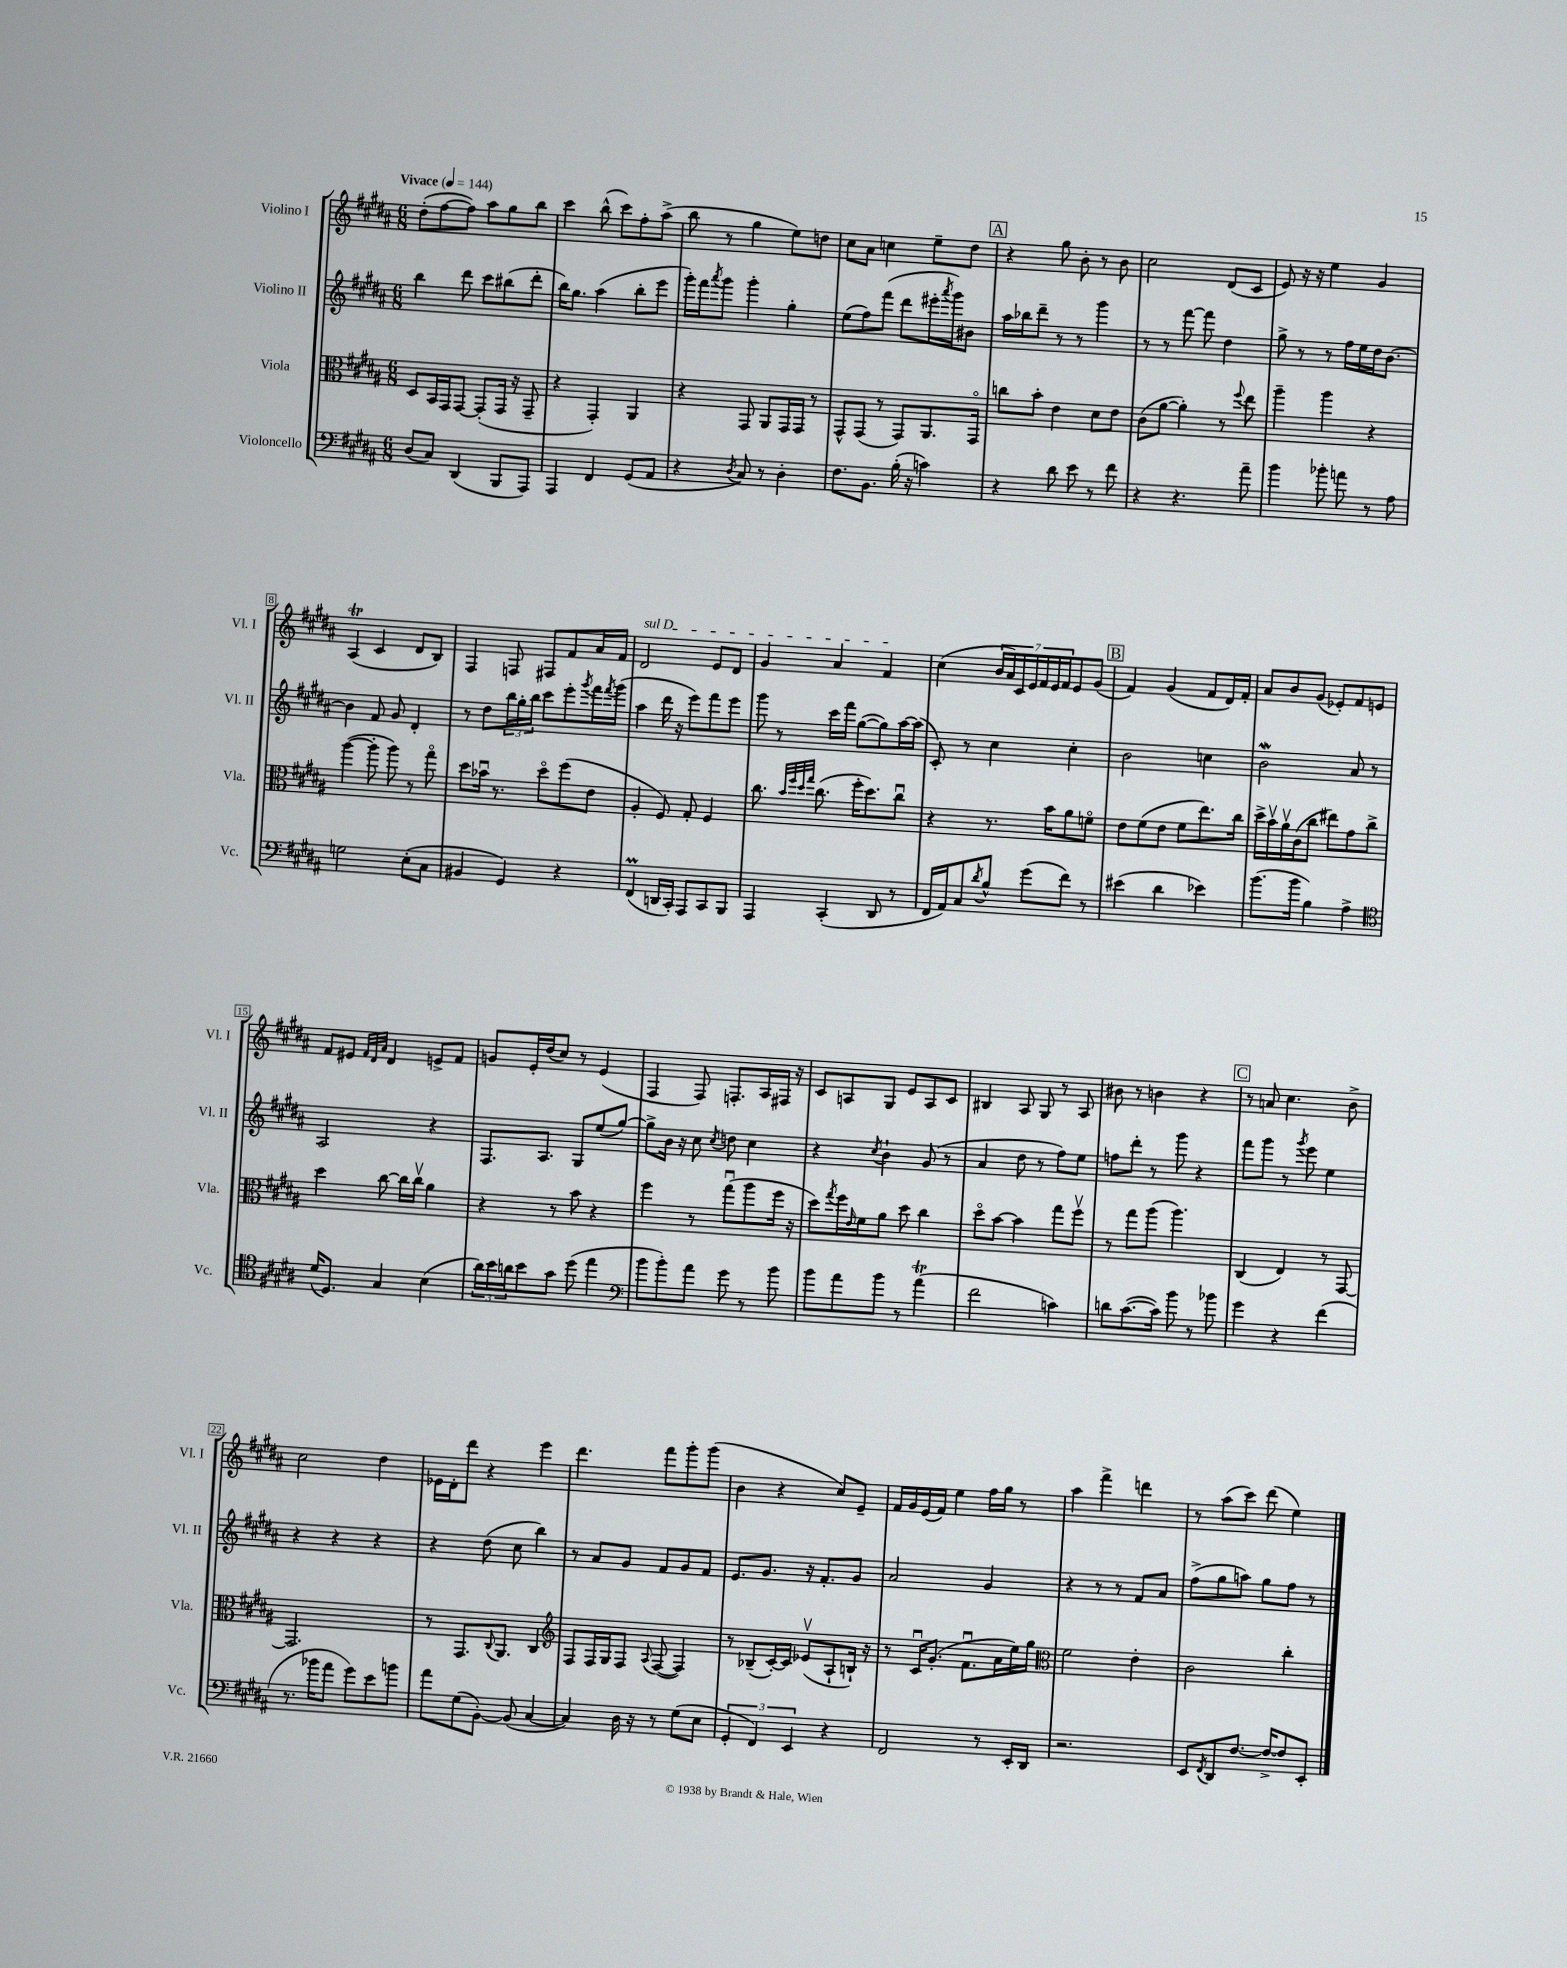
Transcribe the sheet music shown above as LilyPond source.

<<
\new StaffGroup <<
\new Staff = "s0" \with { instrumentName = "Violino I" shortInstrumentName = "Vl. I" } {
    \clef treble \key b \major \numericTimeSignature \time 6/8 \tempo "Vivace" 4 = 144
    dis''8-.( fis''8~ fis''8) ais''8 gis''8 b''8 |
    cis'''4 b''8-^( cis'''8) fis''8-. ais''8->( |
    b''8 r8 gis''4 e''8) d''8 |
    cis''8 ais'8 c''4 e''8-- dis''8 |
    \mark \markup { \box "A" } r4 gis''8 b'8-. r8 b'8 |
    cis''2 dis'8( cis'8 |
    e'8) r16 r16 e''4 gis'4 |
    ais4\trill( cis'4 dis'8 b8) |
    fis4 f8 fis8 fis'8 ais'16 fis'16 |
    \once \override TextSpanner.bound-details.left.text = \markup { \italic "sul D" } dis'2\startTextSpan e'8 dis'8 |
    gis'4 ais'4 fis'4\stopTextSpan |
    cis''4( \tuplet 7/4 { b'16 ais'16) cis'16 e'16 fis'16 e'16 fis'16 } e'8 gis'8( |
    \mark \markup { \box "B" } fis'4) gis'4( fis'8 dis'16) fis'16-. |
    ais'8 b'8 gis'8( ees'8-.) fis'8 e'8 |
    fis'8 eis'8 \grace { fis'32 dis'32 ais'32 } dis'4 e'8-> fis'8 |
    g'8 e'16-. dis''16( cis''8) r8 e'4( |
    fis4 fis8) f8.-. ais16 fis16 r16 |
    cis'8 a8 gis8 e'8 a8 cis'8 |
    bis4 ais8 gis8 r8 ais8 |
    bis'8 r8 b'4 r4 |
    \mark \markup { \box "C" } r8 a'8 cis''4. b'8-> |
    cis''2 dis''4 |
    ees'16 dis'16-. dis'''8 r4 e'''4 |
    dis'''4. fis'''8 gis'''8-. gis'''8( |
    b'4 r4 cis''8) e'8-- |
    fis'16 gis'16 e'16( fis'16) e''4 fis''16 gis''16 r8 |
    ais''4 fis'''4-> d'''4 |
    r8 ais''8( cis'''8) dis'''8( e''4) \bar "|." |
}
\new Staff = "s1" \with { instrumentName = "Violino II" shortInstrumentName = "Vl. II" } {
    \clef treble \key b \major \numericTimeSignature \time 6/8
    b''4 dis'''8 cis'''8 bis''8( dis'''8-. |
    b''16) gis''8. ais''4( b''8-. e'''8 |
    gis'''16-.) fis'''16 \acciaccatura { ais'''8 } gis'''8 gis'''4-. gis''4-. |
    e''8( fis''8) fis'''8( dis'''8 eis'''16-. \acciaccatura { ais'''8 } gis'''16) bis'8 |
    \mark \markup { \box "A" } ais''16 bes''16 dis'''8-- r8 r8 gis'''4 |
    r8 r8 fis'''8~ fis'''8 dis''4 |
    gis''8-> r8 r8 fis''16 e''16 dis''16 b'8.~ |
    b'4 fis'8 gis'8 dis'4-. |
    r8 dis''8 \tuplet 3/2 { b''16 gis''16-. b''16 } cis'''8 e'''8-. \acciaccatura { gis'''8 } fis'''16 \acciaccatura { fis'''8 } gis'''16( |
    ais''4 dis'''16 r16 e'''8) fis'''8 e'''8 |
    gis'''8 r8 cis'''16 fis'''16 gis''8~( gis''8) ais''16~ ais''16( |
    cis'8-.) r8 cis''4 cis''4-. |
    \mark \markup { \box "B" } b'2 c''4 |
    b'2\mordent ais'8 r8 |
    ais2 r4 |
    fis8. ais8. gis8 e''8( gis''8~) |
    gis''8-> b'16 r16 cis''8 \acciaccatura { cis''8 } d''8 cis''4 |
    r4 \acciaccatura { cis''8 } b'4-! gis'8( r8 |
    ais'4 dis''8 r8 fis''8) e''8 |
    f''8 dis'''8-. r8 gis'''8 r4 |
    \mark \markup { \box "C" } fis'''8 gis'''8 r8 \acciaccatura { gis'''8 } e'''8 e''4 |
    r4 r4 r4 |
    r4 dis''8( cis''8 b''4) |
    r8 ais'8 gis'8 fis'8 gis'8 fis'8 |
    e'8. gis'8. r16 fis'8.-. gis'8 |
    ais'2 gis'4 |
    r4 r8 r8 fis'8 ais'8 |
    fis''8->( gis''8 a''8) gis''8 fis''8 r8 \bar "|." |
}
\new Staff = "s2" \with { instrumentName = "Viola" shortInstrumentName = "Vla." } {
    \clef alto \key b \major \numericTimeSignature \time 6/8
    dis8 b,16 gis,16 gis,8~ gis,8-.( gis,16 r16 gis,8-- |
    r4 gis,4-.) ais,4 |
    r4 gis,8 ais,8 gis,16 gis,16 r8 |
    gis,8-^ gis,8( r8 gis,8) ais,8. gis,16\flageolet |
    \mark \markup { \box "A" } c''8 b'8-. e'4 dis'8 e'8 |
    cis'8( ais'8~ ais'4-.) r8 \appoggiatura { fis''8 } e''8 |
    ais''4-- ais''4 r4 |
    ais''4~( ais''8-. ais''8) r8 gis''8\flageolet |
    dis''8 bes'16\downbow r8. dis''8\flageolet fis''8( e'8 |
    ais4-. fis8) gis8-. fis4 |
    cis''8. \grace { b'32 fis''32 dis''32 gis''32 } cis''8.( fis''16-. dis''8.) cis''8\downbow |
    r4 r8. b'16 ais'8 f'8\flageolet |
    \mark \markup { \box "B" } e'8 fis'8( e'8 fis'8 e''8.) cis''16 |
    dis''16-> b'16\upbow ais'16\upbow cis'16( cis''8 eis''8) gis'8 cis''8-> |
    dis''4 cis''8~ cis''16 cis''16\upbow ais'4 |
    r4 r8 b'8 r4 |
    fis''4 r8 gis''8\downbow( ais''8 fis''16 r16 |
    dis''8) \acciaccatura { gis''8 } fis''16 \grace { e'16 } fis'16 ais'8 dis''8 cis''4 |
    dis''8\flageolet b'8~ b'4 gis''8 fis''8\upbow |
    r8 gis''8 ais''8( ais''4.) |
    \mark \markup { \box "C" } cis4( e4) r8 gis,8~ |
    gis,2. |
    r8 gis,8. \appoggiatura { cis8 } ais,8. cis4 |
    \clef treble fis8 fis16 gis16 fis8 \appoggiatura { ais8 } fis8~( fis4) |
    r8 bes8--( cis'16~-.) cis'16 ees'8\upbow( ais8-! b16-!) r16 |
    r8 cis'16\downbow gis'8.-.( fis'8.\downbow ais'16 e''16) gis''16 |
    \clef alto fis'2 e'4-. |
    cis'2 cis''4-. \bar "|." |
}
\new Staff = "s3" \with { instrumentName = "Violoncello" shortInstrumentName = "Vc." } {
    \clef bass \key b \major \numericTimeSignature \time 6/8
    dis8( cis8) dis,4( b,,8 ais,,8) |
    ais,,4 fis,4 gis,8( ais,8 |
    r4 \acciaccatura { dis8 } cis8) r8 dis4-. |
    fis8. b,8. b16-.( r16 c'4) |
    \mark \markup { \box "A" } r4 dis'8 e'8 r8 fis'8 |
    r4 r4. ais'8-- |
    b'4 bes'8-. a'8 r8 ais8 |
    g2 e8-.( cis8 |
    bis,4 gis,4) r4 |
    fis,4\prall( d,16 cis,16-.) ais,,8 cis,8 b,,8 |
    ais,,4 cis,4-.( dis,8 r8 |
    fis,16 ais,16) cis8 \acciaccatura { dis'8 } b8-^ gis'8( fis'8) r8 |
    \mark \markup { \box "B" } eis'4( dis'4 ees'4) |
    b'8.( b'16 b4) ais4-> |
    \clef tenor dis'16( dis8.) gis4 b4( |
    \tuplet 3/2 { ais'16) b'16 a'16 } b'8 gis'8 dis''8( e''4 |
    \clef bass b'8 b'8-.) ais'8 gis'8 r8 b'8 |
    b'8 ais'8 b'8 r8 ais'4\trill( |
    fis'2 c'4) |
    d'8 cis'8.~( cis'16) b'8 r8 bes'8 |
    \mark \markup { \box "C" } gis'4 r4 fis'4( |
    r8. bes'16 ais'8 gis'8) e'8 b'8 |
    ais'8 gis8( b,8~-.) b,8( cis4~ |
    cis4) dis16 r16 r8 gis8( e8 |
    \tuplet 3/2 { gis,4-. fis,4) e,4 } r4 |
    fis,2 r8 e,16-. dis,16 |
    r2. |
    e,8 \acciaccatura { fis,8 } dis,8 fis8.~ fis16~-> fis8 e,8-. \bar "|." |
}
>>
>>
\layout { \context { \Score \override BarNumber.stencil = #(make-stencil-boxer 0.1 0.3 ly:text-interface::print) } }
